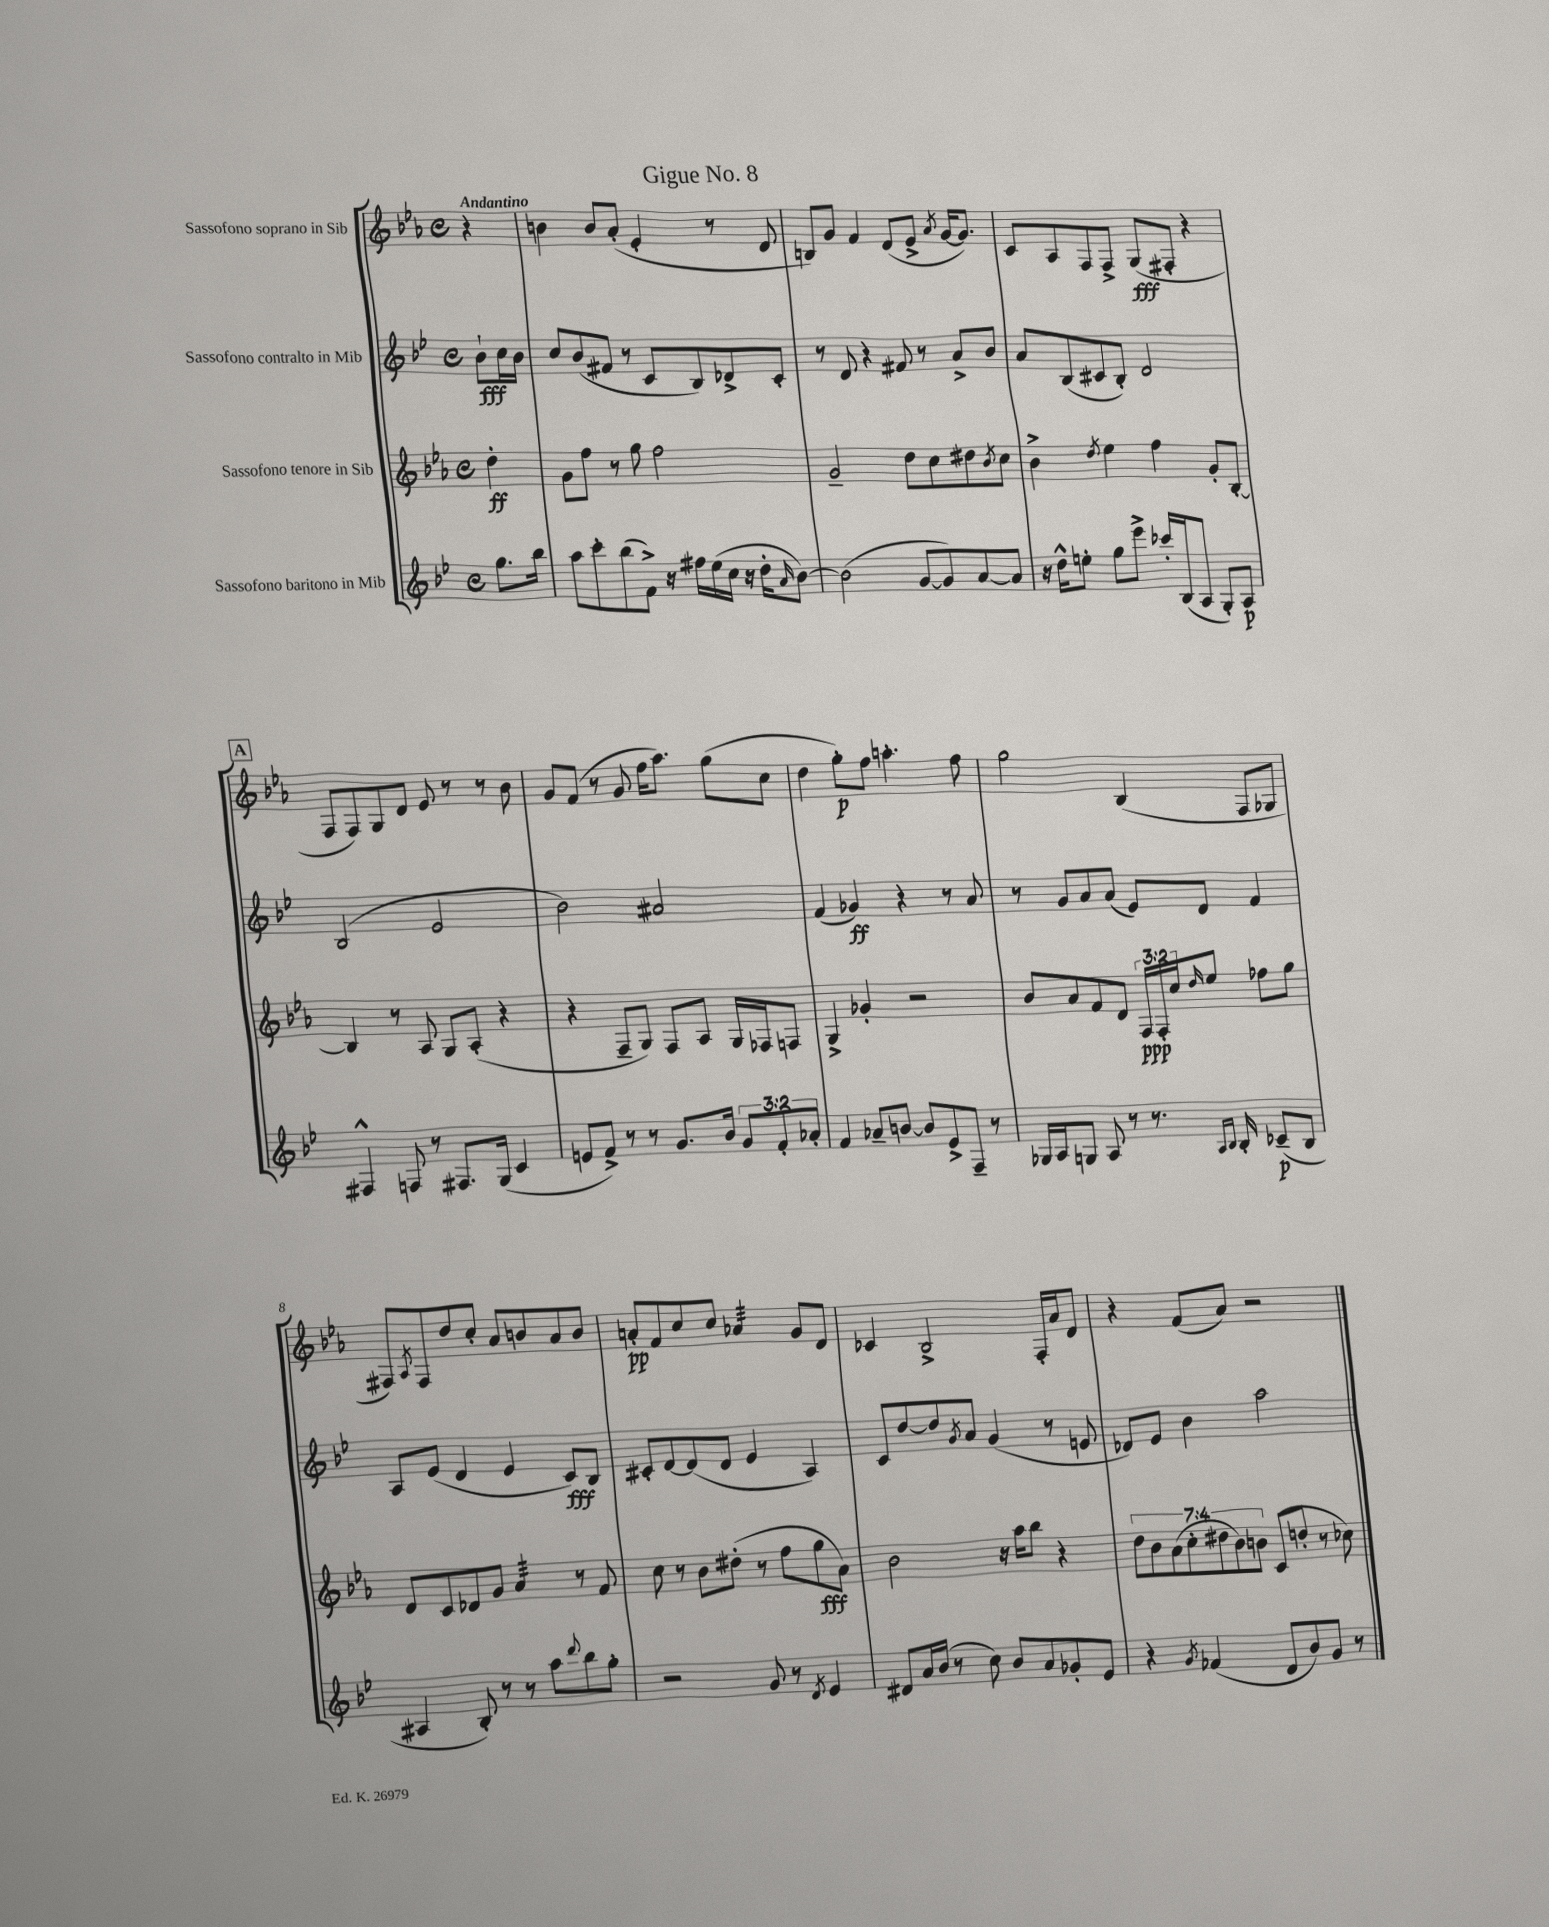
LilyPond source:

\header { title = "Gigue No. 8" }
<<
\new StaffGroup <<
\new Staff = "s0" \with { instrumentName = "Sassofono soprano in Sib" } {
    \clef treble \key ees \major \defaultTimeSignature \time 4/4 \partial 4 \tempo "Andantino"
    r4 |
    b'4 b'8 aes'8-.( ees'4-. r8 d'8 |
    b8) g'8 f'4 d'8( ees'8-> \acciaccatura { aes'8 } g'16~ g'8.) |
    c'8 aes8 f8 f8-> g8\fff( fis8-. r4 |
    \mark \markup { \box "A" } f8 f8) g8 d'8 ees'8 r8 r8 bes'8 |
    g'8 f'8( r8 g'8 f''16 aes''8.) g''8( c''8 |
    d''4 g''8-.\p) f''8 a''4.-. f''8 |
    g''2 bes4( f8 ges8 |
    fis8) \acciaccatura { aes8 } fis8 d''8 c''8-. aes'8 b'8 aes'8 b'8 |
    a'8-.\pp f'8 c''8 c''8 aes'4:32 g'8 d'8 |
    ces'4 bes2-> f16-. aes'16 d'8 |
    r4 f'8( aes'8) r2 \bar "|." |
}
\new Staff = "s1" \with { instrumentName = "Sassofono contralto in Mib" } {
    \clef treble \key bes \major \defaultTimeSignature \time 4/4 \partial 4
    bes'8-!\fff c''16 bes'16 |
    c''8 bes'8( fis'8 r8 c'8 bes8) des'8-> c'8-. |
    r8 d'8 r4 fis'8 r8 a'8-> bes'8 |
    a'8 bes8( cis'8 bes8-.) d'2 |
    \mark \markup { \box "A" } bes2( ees'2 |
    bes'2) ais'2 |
    f'4( ges'4\ff) r4 r8 a'8 |
    r8 g'8 a'8 a'8( ees'8) d'8 f'4 |
    a8 ees'8( d'4 ees'4 c'8\fff) bes8 |
    cis'8-. d'8~ d'8( d'8 ees'4 a4) |
    c'8 d''8~ d''8 \acciaccatura { g'8 } a'8 g'4( r8 e'8 |
    des'8) ees'8 bes'4 a''2 \bar "|." |
}
\new Staff = "s2" \with { instrumentName = "Sassofono tenore in Sib" } {
    \clef treble \key ees \major \defaultTimeSignature \time 4/4 \override Staff.TupletNumber.text = #tuplet-number::calc-fraction-text \partial 4
    d''4-.\ff |
    g'8 f''8 r8 g''8 f''2 |
    g'2-- d''8 c''8 dis''8 \acciaccatura { bes'8 } c''8 |
    bes'4-> \acciaccatura { d''8 } ees''4 f''4 g'8-. bes8~-. |
    \mark \markup { \box "A" } bes4 r8 aes8 g8 aes8-.( r4 |
    r4 f8-- g8) f8 aes8 g16 fes16 f8 |
    g4-> ges'4-. r2 |
    bes'8 aes'8 f'8 d'8 \tuplet 3/2 { f16\ppp f16-. c''16 } \grace { d''16 } ees''8 fes''8 g''8 |
    d'8 c'8 des'8 g'8 aes'4:32 r8 f'8 |
    c''8 r8 bes'8 dis''8-.( r8 f''8 g''8\fff aes'8) |
    bes'2 r16 aes''16 bes''8 r4 |
    \tuplet 7/4 { d''8 bes'8 aes'8( c''8-. dis''8 bes'8) b'8 } c'8( d''8-. r8 ces''8) \bar "|." |
}
\new Staff = "s3" \with { instrumentName = "Sassofono baritono in Mib" } {
    \clef treble \key bes \major \defaultTimeSignature \time 4/4 \override Staff.TupletNumber.text = #tuplet-number::calc-fraction-text \partial 4
    g''8. bes''16 |
    a''8 c'''8-. bes''8( f'8->) r16 fis''16 ees''16( c''16 r16 d''16-. \grace { a'16 } bes'8~) |
    bes'2( g'8~ g'8) a'8~ a'8 |
    r16 d''16-^ e''8-. g''8 ees'''8-> ces'''16-. bes16( a8 g8-.) a8\p |
    \mark \markup { \box "A" } fis4-^ f8 r8 fis8. g16( c'4 |
    e'8 f'8->) r8 r8 g'8. bes'16 \tuplet 3/2 { g'8 f'8-. aes'8-. } |
    f'4 aes'8-- b'8~ b'8 ees'8-> f8-- r8 |
    ges16 a16 g8 a8 r8 r8. \grace { a16 bes16 } bes16-. ces'8--\p( bes8 |
    ais4 bes8-.) r8 r8 a''8 \appoggiatura { d'''8 } bes''8 g''8-. |
    r2 g'8 r8 \acciaccatura { d'8 } ees'4 |
    dis'8 a'16 bes'16( r8 c''8) bes'8 a'8 ges'8-. ees'8 |
    r4 \acciaccatura { g'8 } fes'4( d'8 bes'8) g'8 r8 \bar "|." |
}
>>
>>
